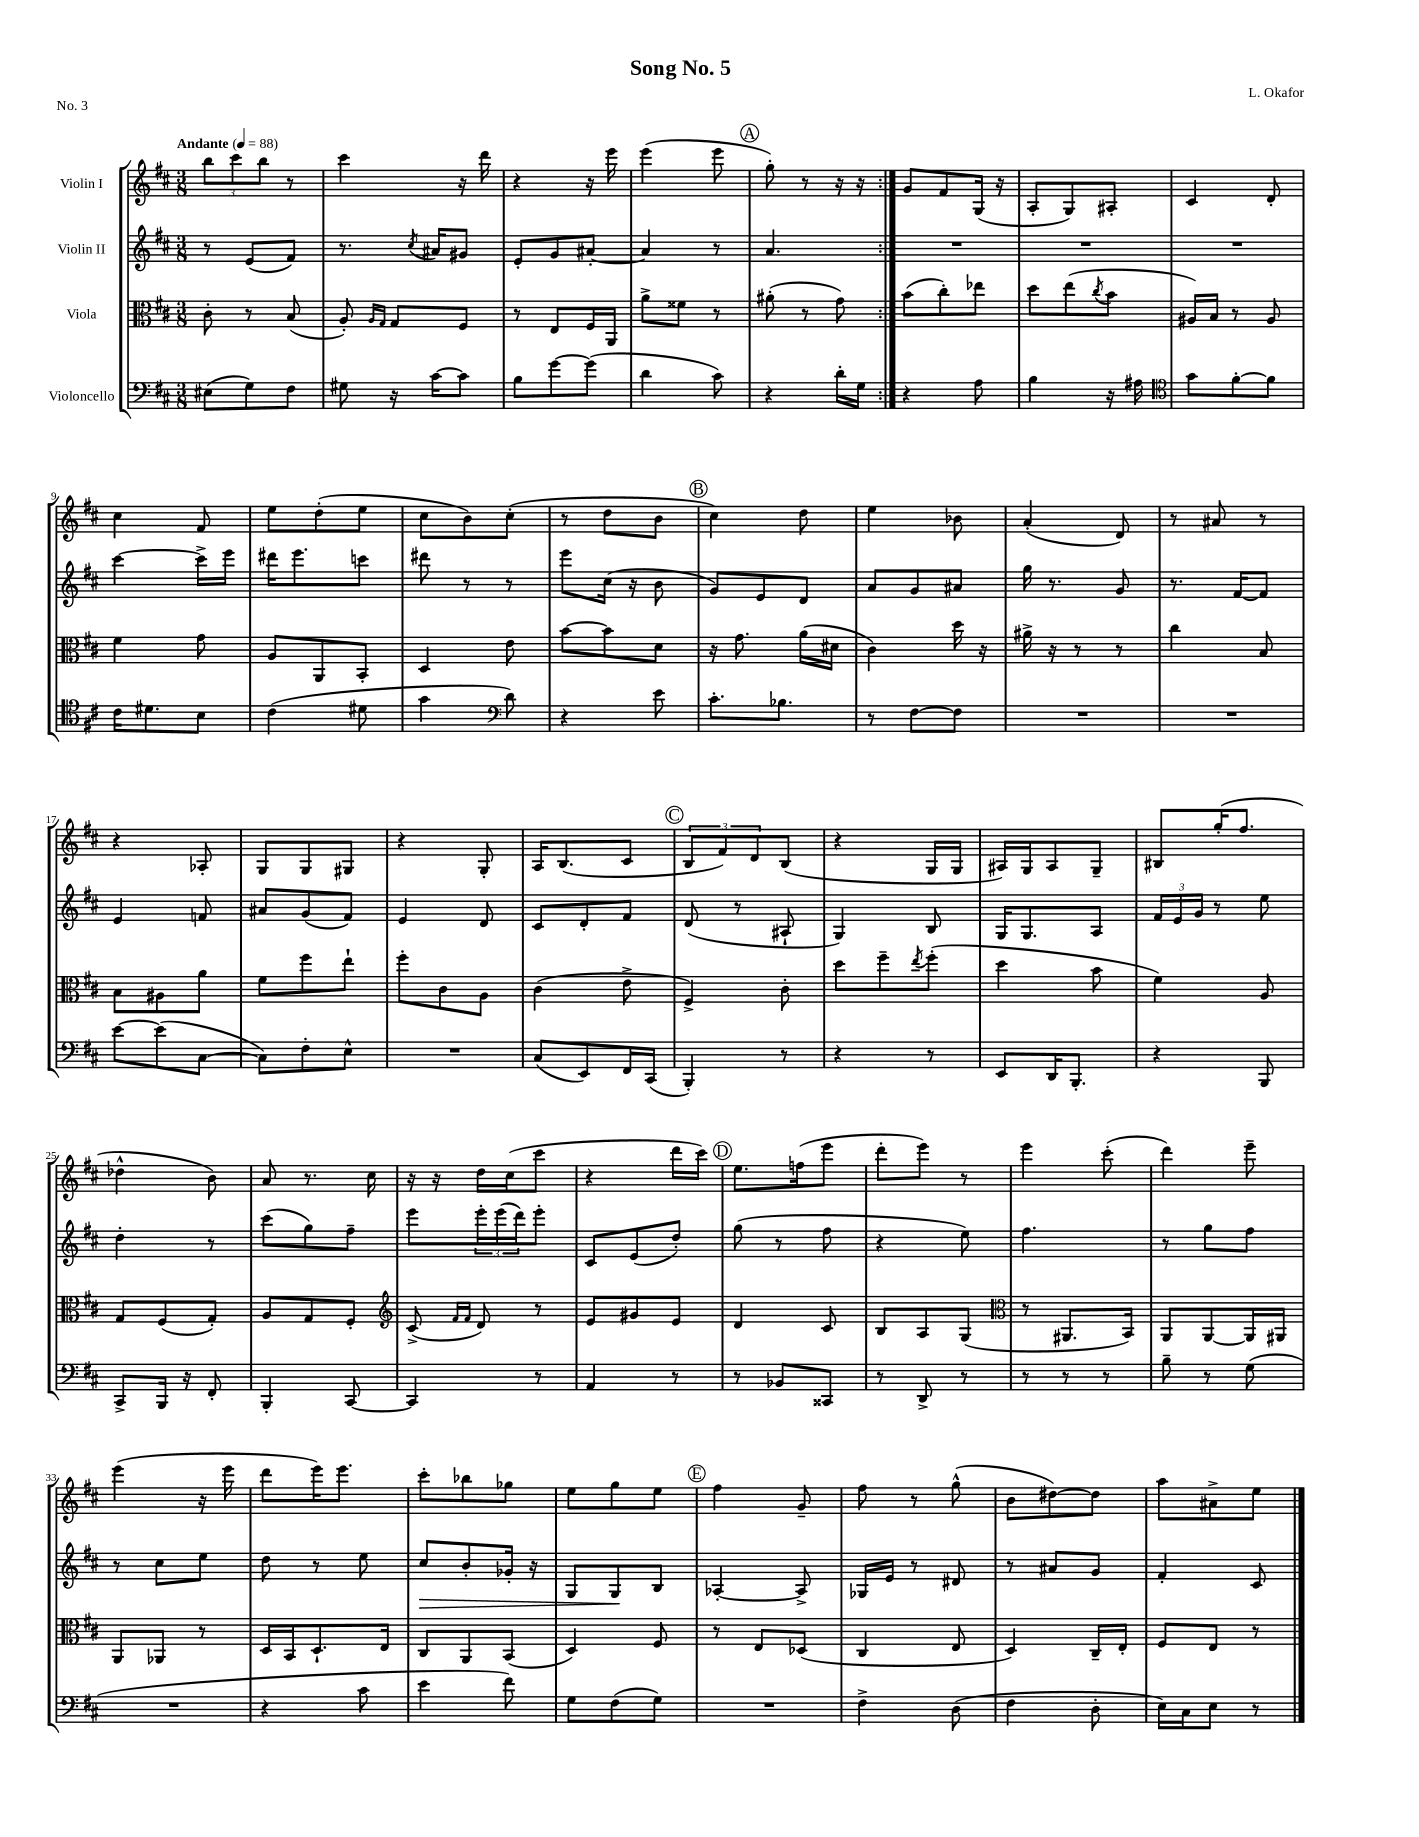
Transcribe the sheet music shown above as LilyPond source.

\header { title = "Song No. 5" composer = "L. Okafor" piece = "No. 3" }
<<
\new StaffGroup <<
\new Staff = "s0" \with { instrumentName = "Violin I" } {
    \clef treble \key d \major \numericTimeSignature \time 3/8 \tempo "Andante" 4 = 88
    \repeat volta 2 { \tuplet 3/2 { b''8 cis'''8 b''8 } r8 |
    cis'''4 r16 d'''16 |
    r4 r16 e'''16 |
    e'''4( e'''8 |
    \mark \markup { \circle "A" } g''8-.) r8 r16 r16 | }
    g'8 fis'8 g16( r16 |
    a8-. g8) ais8-. |
    cis'4 d'8-. |
    cis''4 fis'8 |
    e''8 d''8-.( e''8 |
    cis''8 b'8) cis''8-.( |
    r8 d''8 b'8 |
    \mark \markup { \circle "B" } cis''4) d''8 |
    e''4 bes'8 |
    a'4-.( d'8) |
    r8 ais'8 r8 |
    r4 aes8-. |
    g8 g8 gis8 |
    r4 g8-. |
    a16 b8.( cis'8 |
    \mark \markup { \circle "C" } \tuplet 3/2 { b8 fis'8) d'8 } b8( |
    r4 g16 g16 |
    ais16) g16 ais8 g8-- |
    bis8 g''16-.( fis''8. |
    des''4-^ b'8) |
    a'8 r8. cis''16 |
    r16 r16 d''16 cis''16( cis'''8 |
    r4 d'''16 cis'''16) |
    \mark \markup { \circle "D" } e''8. f''16( e'''8 |
    d'''8-. e'''8) r8 |
    e'''4 cis'''8-.( |
    d'''4) e'''8-- |
    e'''4( r16 e'''16 |
    d'''8 e'''16) e'''8. |
    cis'''8-. bes''8 ges''8 |
    e''8 g''8 e''8 |
    \mark \markup { \circle "E" } fis''4 g'8-- |
    fis''8 r8 g''8-^( |
    b'8 dis''8~) dis''8 |
    a''8 ais'8-> e''8 \bar "|." |
}
\new Staff = "s1" \with { instrumentName = "Violin II" } {
    \clef treble \key d \major \numericTimeSignature \time 3/8
    \repeat volta 2 { r8 e'8( fis'8) |
    r8. \acciaccatura { cis''8 } ais'16 gis'8 |
    e'8-. g'8 ais'8~-. |
    ais'4 r8 |
    \mark \markup { \circle "A" } a'4. | }
    R4. |
    R4. |
    R4. |
    cis'''4~ cis'''16-> e'''16 |
    dis'''16 e'''8. c'''8 |
    dis'''8 r8 r8 |
    e'''8 cis''16( r16 b'8 |
    \mark \markup { \circle "B" } g'8) e'8 d'8 |
    a'8 g'8 ais'8 |
    g''16 r8. g'8 |
    r8. fis'16~ fis'8 |
    e'4 f'8 |
    ais'8 g'8( fis'8) |
    e'4 d'8 |
    cis'8 d'8-. fis'8 |
    \mark \markup { \circle "C" } d'8( r8 ais8-! |
    g4) b8 |
    g16 g8. a8 |
    \tuplet 3/2 { fis'16 e'16 g'16 } r8 e''8 |
    d''4-. r8 |
    cis'''8( g''8) fis''8-- |
    e'''8 \tuplet 3/2 { e'''16-. e'''16( d'''16) } e'''8-. |
    cis'8 e'8( d''8-.) |
    \mark \markup { \circle "D" } g''8( r8 fis''8 |
    r4 e''8) |
    fis''4. |
    r8 g''8 fis''8 |
    r8 cis''8 e''8 |
    d''8 r8 e''8 |
    cis''8\> b'8-. ges'16-. r16 |
    g8 g8\! b8 |
    \mark \markup { \circle "E" } aes4~-. aes8-> |
    ges16 e'16 r8 dis'8 |
    r8 ais'8 g'8 |
    fis'4-. cis'8 \bar "|." |
}
\new Staff = "s2" \with { instrumentName = "Viola" } {
    \clef alto \key d \major \numericTimeSignature \time 3/8
    \repeat volta 2 { cis'8-. r8 b8( |
    a8-.) \grace { a16 g16 } g8 fis8 |
    r8 e8 fis16 a,16 |
    a'8-> fisis'8 r8 |
    \mark \markup { \circle "A" } ais'8-.( r8 g'8) | }
    b'8( cis''8-.) ees''8 |
    d''8 e''8( \acciaccatura { cis''8 } b'8 |
    ais16) b16 r8 ais8 |
    fis'4 g'8 |
    a8 a,8 b,8-. |
    d4 e'8 |
    b'8~ b'8 d'8 |
    \mark \markup { \circle "B" } r16 g'8. a'16( dis'16 |
    cis'4) d''16 r16 |
    ais'16-> r16 r8 r8 |
    cis''4 b8 |
    b8 ais8 a'8 |
    fis'8 fis''8 e''8-! |
    fis''8-. cis'8 a8 |
    cis'4( e'8-> |
    \mark \markup { \circle "C" } fis4->) cis'8-. |
    d''8 fis''8-- \acciaccatura { e''8 } fis''8-.( |
    d''4 b'8 |
    fis'4) a8 |
    g8 fis8( g8-.) |
    a8 g8 fis8-. |
    \clef treble cis'8->( \grace { fis'16 fis'16 } d'8) r8 |
    e'8 gis'8 e'8 |
    \mark \markup { \circle "D" } d'4 cis'8 |
    b8 a8 g8( |
    \clef alto r8 ais,8. b,16) |
    a,8 a,8~ a,16 ais,16 |
    a,8 aes,8 r8 |
    d16 b,16 d8.-! e16 |
    cis8 a,8 b,8( |
    d4) fis8 |
    \mark \markup { \circle "E" } r8 e8 des8( |
    cis4 e8 |
    d4) cis16-- e16-. |
    fis8 e8 r8 \bar "|." |
}
\new Staff = "s3" \with { instrumentName = "Violoncello" } {
    \clef bass \key d \major \numericTimeSignature \time 3/8
    \repeat volta 2 { eis8( g8) fis8 |
    gis8 r16 cis'16~ cis'8 |
    b8 g'8~ g'8( |
    d'4 cis'8) |
    \mark \markup { \circle "A" } r4 d'16-. g16 | }
    r4 a8 |
    b4 r16 ais16 |
    \clef tenor g'8 fis'8~-. fis'8 |
    cis'16 dis'8. b8 |
    cis'4( dis'8 |
    g'4 \clef bass d'8) |
    r4 e'8 |
    \mark \markup { \circle "B" } cis'8.-. bes8. |
    r8 fis8~ fis8 |
    R4. |
    R4. |
    e'8~ e'8( cis8~ |
    cis8) fis8-. e8-^ |
    R4. |
    cis8( e,8) fis,16 cis,16( |
    \mark \markup { \circle "C" } b,,4-.) r8 |
    r4 r8 |
    e,8 d,16 b,,8.-. |
    r4 b,,8 |
    cis,8-> b,,16 r16 fis,8-. |
    b,,4-. cis,8~ |
    cis,4 r8 |
    a,4 r8 |
    \mark \markup { \circle "D" } r8 bes,8 cisis,8 |
    r8 d,8-> r8 |
    r8 r8 r8 |
    b8-- r8 g8( |
    R4. |
    r4 cis'8 |
    e'4 fis'8) |
    g8 fis8( g8) |
    \mark \markup { \circle "E" } R4. |
    fis4-> d8( |
    fis4 d8-. |
    e16) cis16 e8 r8 \bar "|." |
}
>>
>>
